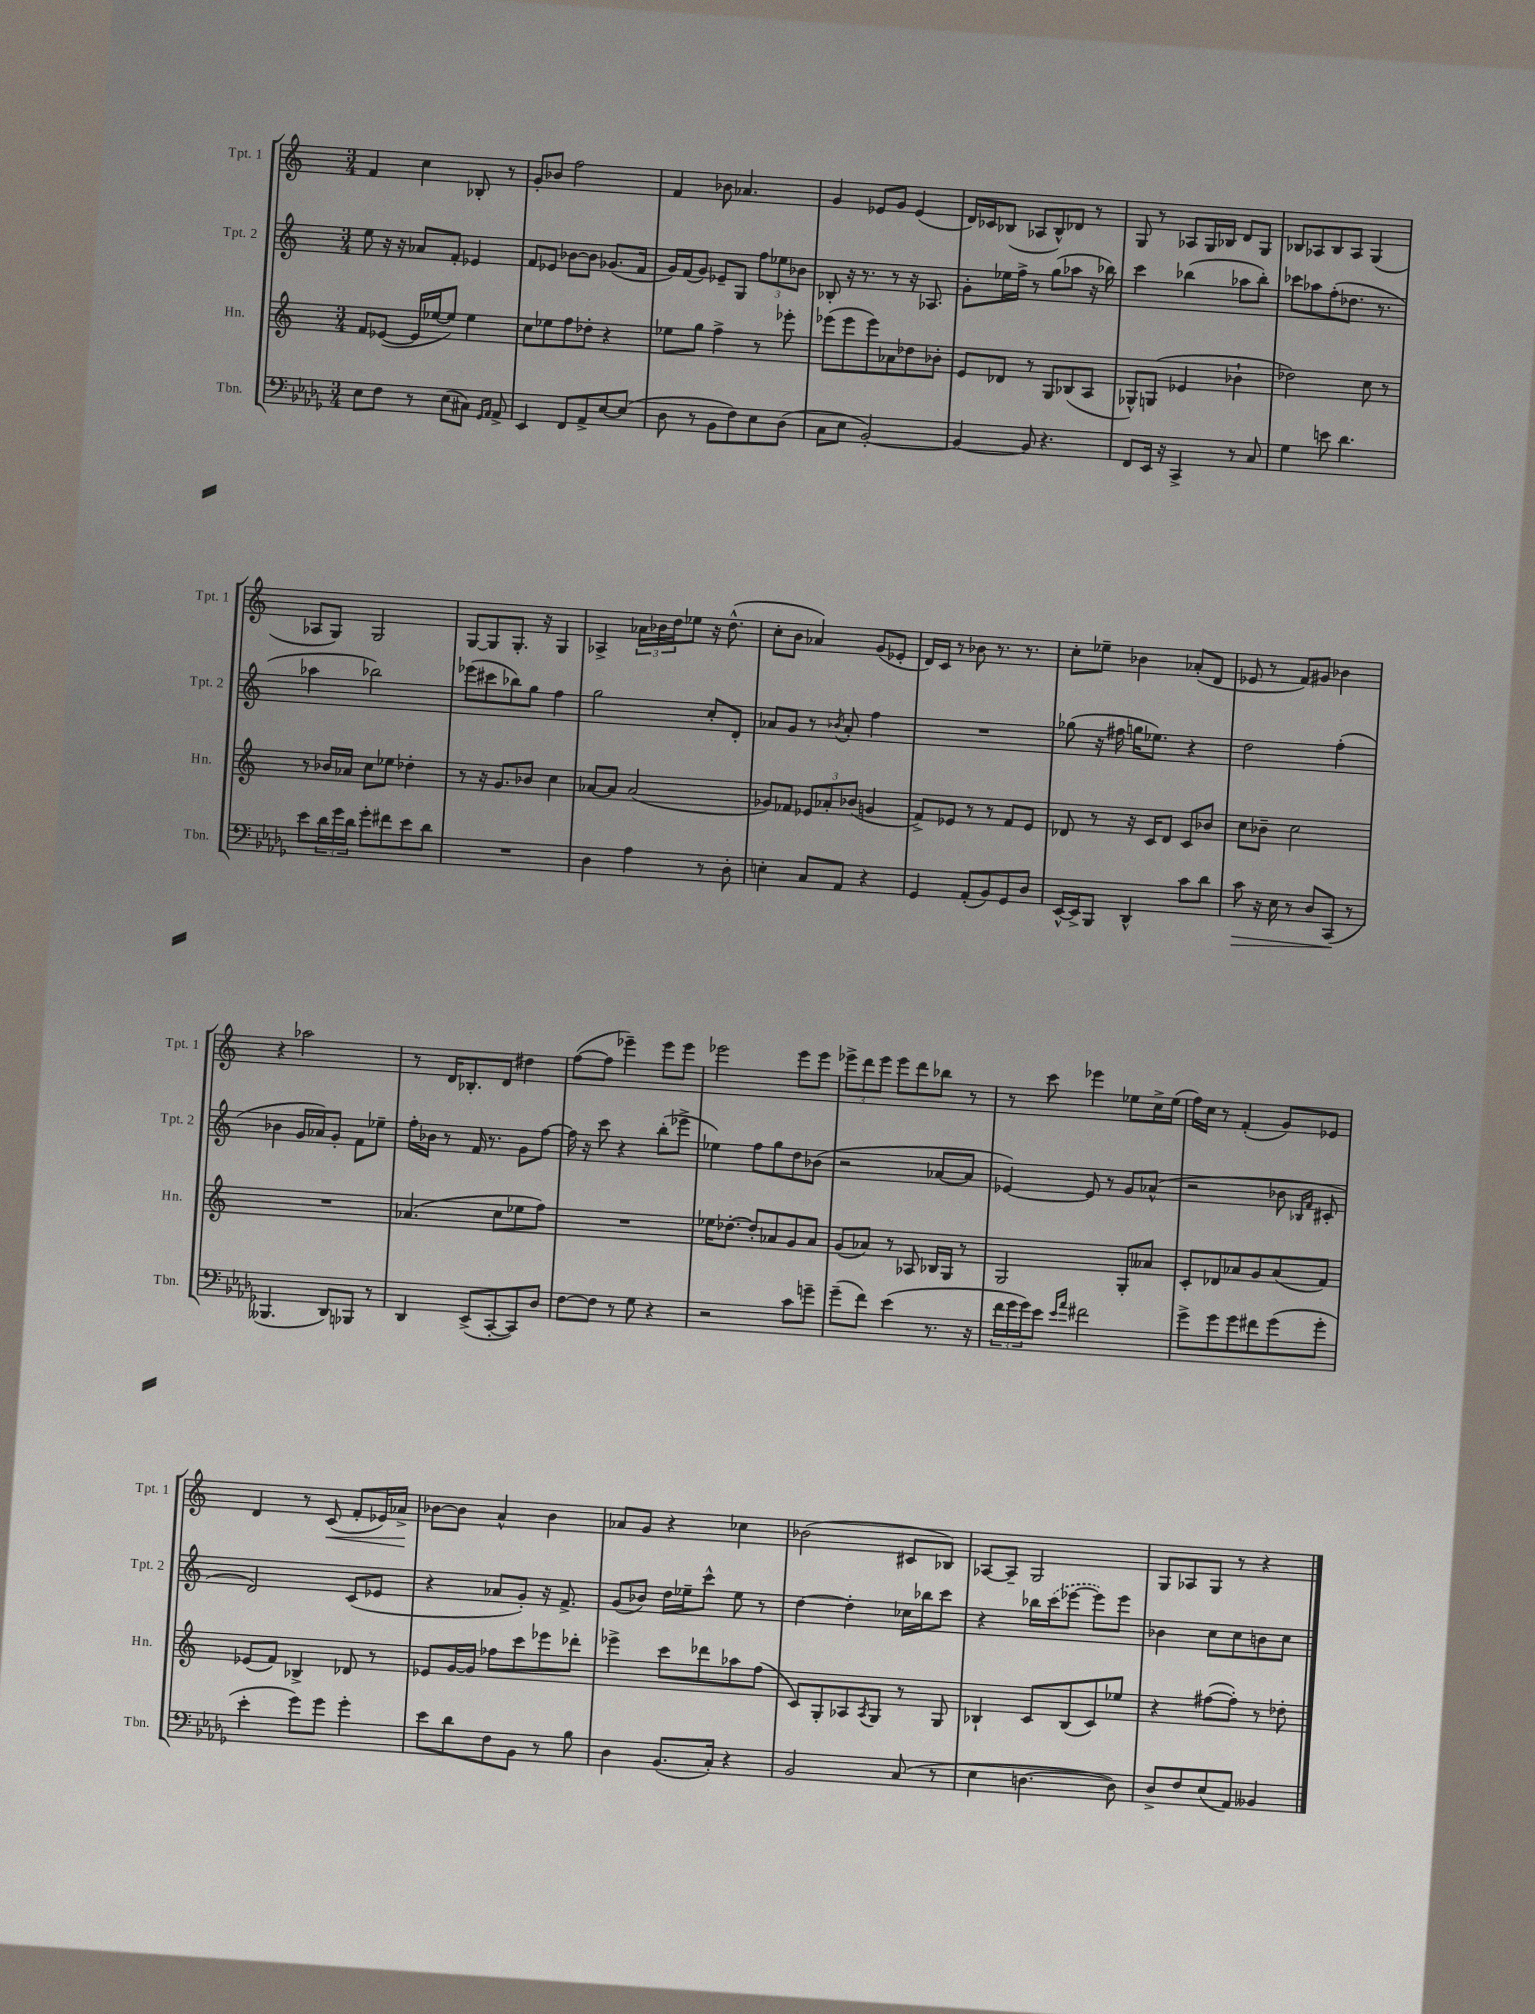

**kern	**kern	**kern	**kern
*staff4	*staff3	*staff2	*staff1
*clefF4	*clefG2	*clefG2	*clefG2
*k[b-e-a-d-g-]	*k[]	*k[]	*k[]
*M3/4	*M3/4	*M3/4	*M3/4
8E-	8f	8ee	4f
8F	([8e-	16r	.
.	.	16r	.
8r	16e-]	8a-	4cc
.	[16ee-	.	.
(8E-	8ee-])	8f'	.
8C#)	4ee-	4e-	8B-'
16qqGG-	.	.	.
16qqAA-	.	.	.
8AA-^	.	.	8r
=	=	=	=
4EE-	8cc	8f	8g'
.	8ee-	8e-	8b-
8FF	8ff	[8b-	2ff
8AA-^	8dd-'	8b-]	.
[8E-	4r	(8.g-	.
(8E-]	.	.	.
.	.	16f	.
=	=	=	=
8D-	8ee-	16g)	4f
.	.	(16f	.
8r	8gg	8g)	.
8BB-	4ff^	8e-~	8b-
8F)	.	8G	4.a-
8E-	8r	12ff	.
.	.	12ee-	.
(8D-	8eee-'	.	.
.	.	12b-	.
=	=	=	=
8C	(8eee-	8B-'	4g
8E-	8eee-	16r	.
.	.	8.r	.
[2BB-')	8eee-)	.	8e-
.	8a-	8r	8g
.	8dd-	16r	(4e-
.	.	8.A-	.
.	8b-'	.	.
=	=	=	=
4BB-_	8e	8g'	16d)
.	.	.	16c-
.	8d-	16ee-	(8B-
.	.	16ff^	.
8BB-]	8r	8r	8A-
4.r	8G	(8gg	8B-^^)
.	(8B-	8aa-	8d-
.	8A	16r	8r
.	.	16bb-)	.
=	=	=	=
8FF	8G-^^)	4ccc	8G
16EE-	(8G	.	8r
16r	.	.	.
4CC^	4e-	(4bb-	8A-
.	.	.	16G
.	.	.	16B-
8r	4b-`	8aa-	8d
8C	.	8bb-')	8G
=	=	=	=
4G-	2dd-)	8ccc-	8B-
.	.	8aa-	8A-
8e	.	(8ff'	8B-
4.d-	.	8.dd-	8A-
.	8cc	.	(4G
.	.	8.r	.
.	8r	.	.
=	=	=	=
8e-	8r	4aa-	8A-
24d-	16b-	.	8G)
24g-	.	.	.
.	16a-	.	.
24d-	.	.	.
8g-'	8cc	2bb-)	2G
8f#	8ee-	.	.
8e-	4dd-'	.	.
8d-	.	.	.
=	=	=	=
2.r	8r	(8eee-	[8G
.	16r	8ccc#	8G]
.	8.g	.	.
.	.	8bb-)	8.G'
.	8b-	8gg	.
.	.	.	16r
.	4cc	4ff	4G
=	=	=	=
4D-	[8a-	2gg	4A-^
.	8a-]	.	.
4A-	(2a-	.	24a-
.	.	.	24b-
.	.	.	24dd
.	.	.	8ee-
8r	.	8cc'	16r
.	.	.	(8.dd^^
8D-'	.	8d'	.
=	=	=	=
4E'	8g-)	8a-	8cc'
.	8f-	8g	8b
8C	12e-	8r	4a-)
.	12a-'	.	.
.	.	8qb-	.
8AA-	.	8a-'	.
.	(12b-	.	.
4r	4g	4ff	(8g
.	.	.	8e-'
=	=	=	=
4GG-	8f^)	2.r	16d)
.	.	.	16c
.	8e-	.	8r
(8AA-'	8r	.	8b-
8BB-)	8r	.	8.r
8GG-	8f	.	.
.	.	.	8.r
8D-	8e-	.	.
=	=	=	=
[16EE-^^	8d-	(8gg-	8cc'
16EE-^]	.	.	.
8BBB-	8r	16r	8ee-~
.	.	16ff#	.
4DD-^^	16r	16gg	4b-
.	16c	8.ee-)	.
.	8d-	.	.
8c	8c	4r	(8a-'
8d-	8b-	.	8d
=	=	=	=
8c	8cc	2dd	8e-
16r	8b-~	.	8r
16E-	.	.	.
8r	2cc	.	8f)
8D-	.	.	8g#
(8CC	.	(4ff'	4b-
8r	.	.	.
=	=	=	=
4.BBB--	2.r	4b-	4r
.	.	16g	2aa-
.	.	16a-)	.
8DD-)	.	8g'	.
8BBB-	.	8f	.
8r	.	8ee-~	.
=	=	=	=
4DD-	(4.a-	16ff'	8r
.	.	16b-	.
.	.	8r	16d
.	.	.	8.B-'
(8EE-^	.	16f	.
.	.	8.r	.
[8CC'	8cc	.	8d
8CC])	8ee-	8g	4dd#
8D-	8ff)	[8ff	.
=	=	=	=
[8F	2.r	16ff]	([8ff
.	.	16r	.
8F]	.	8ccc	8ff]
8r	.	4r	4eee-~)
8G-	.	.	.
4r	.	(8bb'	8eee-
.	.	8eee-^	8eee-
=	=	=	=
2r	16ee-	4ee-)	2eee-
.	[8.dd-'	.	.
.	8dd-']	8ff	.
.	8a-	8gg	.
8c	8g	8dd	8eee-
8g~	8a-	(8b-	8eee-
=	=	=	=
(8g-~	(8g	2r	12eee-^
.	.	.	12ddd
8f)	8a-)	.	.
.	.	.	12eee-
(4e-	8r	.	8eee-
.	8A-	.	8ddd
8.r	16B-	[8a-	8bb-
.	16G	.	.
.	8r	8a-]	8r
16r	.	.	.
=	=	=	=
24f	2G	[4e-)	8r
24g-	.	.	.
24g-)	.	.	.
8e-	.	.	8ccc
16qqe-	.	.	.
16qqa-	.	.	.
2f#	.	8e-]	4eee-
.	.	8r	.
.	8G'	8g	8ee-
.	8a--	(8a-^^	16cc^
.	.	.	(16ee-
=	=	=	=
8g-^	8c'	2r	16ff)
.	.	.	16cc
8g-	8d-	.	8r
8g-	8a-	.	(4f'
8f#	8g	.	.
(8g-	(8a-	8b-	8g)
.	.	16qqB-	.
.	.	16qqf	.
8g-'	8f)	8c#'	8e-
=	=	=	=
4e-'	(8e-	2d)	4d
.	8f)	.	.
8g-)	4B-^	.	8r
8g-	.	.	(8c
4g-'	8d-	(8c	8f'
.	8r	8e-	16e-)
.	.	.	16a-^
=	=	=	=
8e-	8e-	4r	[8b-
8d-	[16g	.	8b-]
.	16g]	.	.
8F	8ff-	8a-	4a^^
8BB-	8ccc	8g')	.
8r	8eee-	16r	4b-
.	.	8.f^	.
8B-	8ddd-'	.	.
=	=	=	=
4D-	4eee-^	(8g	8a-
.	.	8b-)	8g
(8.BB-	8ccc	16dd	4r
.	.	16ee-~	.
.	8ddd-	8ccc^^	.
16C')	.	.	.
4r	8aa-	8ee-	4cc-
.	(8ff	8r	.
=	=	=	=
2BB-	8c)	[4dd	(2b-
.	8G'	.	.
.	8A-	4dd']	.
.	8qA-	.	.
.	8G	.	.
(8C	8r	16cc-	8c#
.	.	16bb-	.
8r	8G	8ccc	8B-)
=	=	=	=
4E-	4B-`	4r	[8A-
.	.	.	8A-~]
[4.D	8c	16bb-	2G
.	.	(16ccc	.
.	(8B-	[8eee-	.
.	8c)	8eee-])	.
8D])	8ee-	8eee-	.
=	=	=	=
8D-^	4r	4b-	8G
8F	.	.	8A-
(8E-	([8ff#	8cc	8G
8AA-)	8ff#'])	8cc	8r
4BB--	8r	8b	4r
.	8dd-'	8cc	.
==	==	==	==
*-	*-	*-	*-
